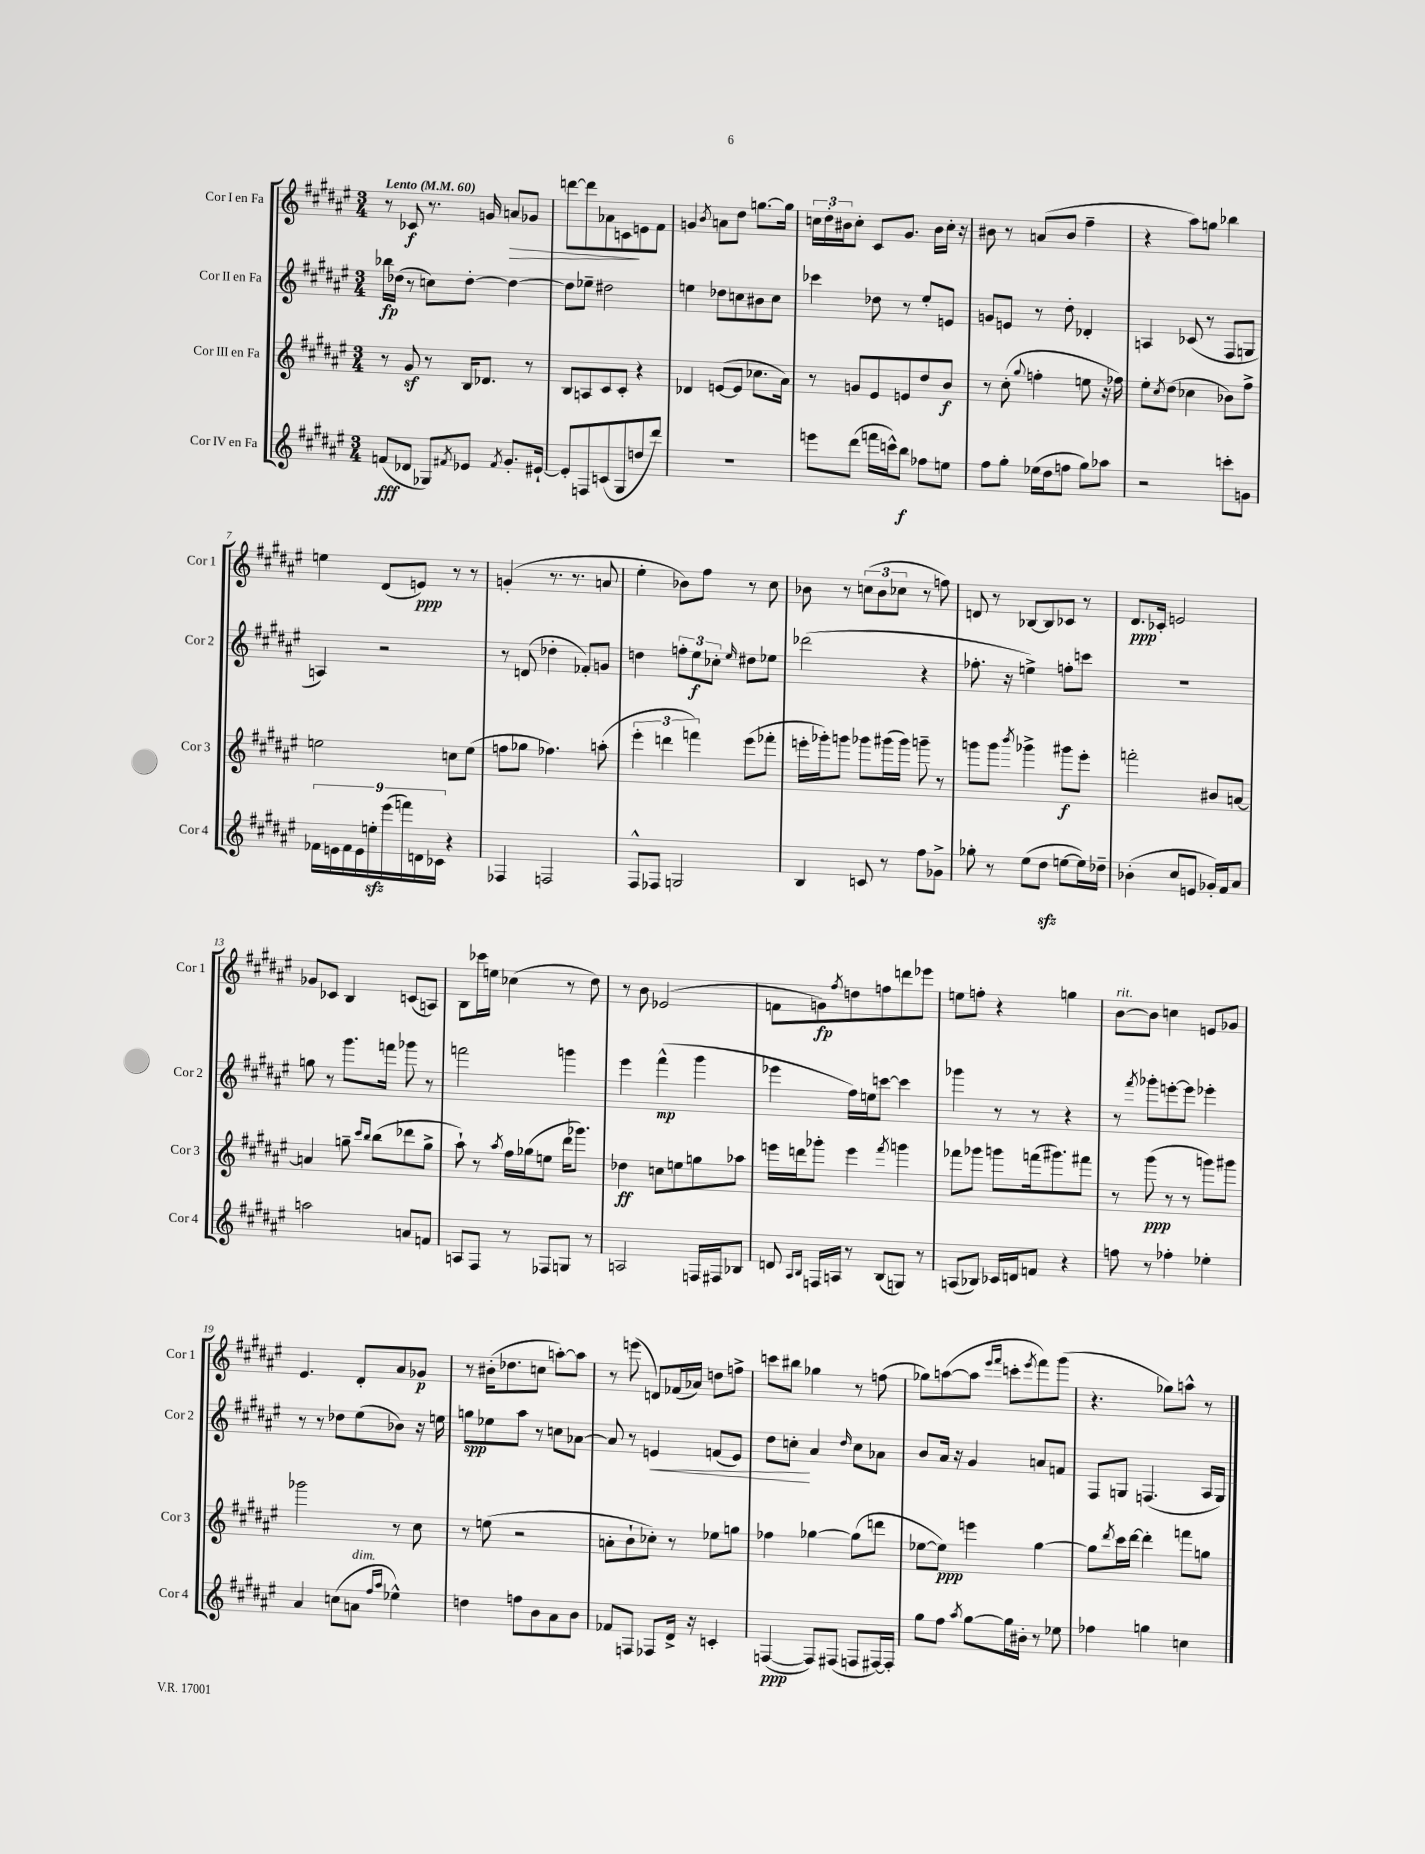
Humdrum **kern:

**kern	**dynam	**kern	**dynam	**kern	**dynam	**kern	**dynam
*part4	*part4	*part3	*part3	*part2	*part2	*part1	*part1
*staff4	*staff4	*staff3	*staff3	*staff2	*staff2	*staff1	*staff1
*I"Cor IV en Fa	*	*I"Cor III en Fa	*	*I"Cor II en Fa	*	*I"Cor I en Fa	*
*I'Cor 4	*	*I'Cor 3	*	*I'Cor 2	*	*I'Cor 1	*
*clefG2	*	*clefG2	*	*clefG2	*	*clefG2	*
*k[f#c#g#d#a#e#]	*	*k[f#c#g#d#a#e#]	*	*k[f#c#g#d#a#e#]	*	*k[f#c#g#d#a#e#]	*
*M3/4	*	*M3/4	*	*M3/4	*	*M3/4	*
*MM60	*	*MM60	*	*MM60	*	*MM60	*
=1	=1	=1	=1	=1	=1	=1	=1
!	!	!	!	!	!	!LO:TX:a:B:t=Lento	!
(8fn/L	fff	8r	.	16bb-X\LL	fp	8r	.
.	.	.	.	(16dd-X\JJ	.	.	.
8d-X/J	.	8g#z/	.	8r	.	8c-X/	f
8G-X/L)	.	8r	.	8ccn\L)	.	8.r	.
8qf#X/	.	.	.	.	.	.	.
8e-X/J	.	16B/KL	.	[8dd-'\J	.	.	.
.	.	8.d-X/J	.	.	.	16gn/	.
8qf#/	.	.	.	.	.	.	.
!	!	!	!	!	!	!	!LO:HP:b
8.g#'/L	.	.	.	4dd-\_	.	8an/L	>
.	.	8r	.	.	.	8g-X/J	.
[16e#X`/Jk	.	.	.	.	.	.	.
=2	=2	=2	=2	=2	=2	=2	=2
8e#'/L]	.	8B/L	.	8dd-\L]	.	[8dddn\L	.
8Fn/	.	8An/	.	8ee-X~\J	.	8ddd\]	.
(8cn/	.	8c#/	.	2dd#X\	.	8a-X\	.
8G#/	.	8c#'/J	.	.	.	8cn\	.
8ddn/	.	4r	.	.	.	8en\	]
8ddd#/J)	.	.	.	.	.	8f#\J	.
=3	=3	=3	=3	=3	=3	=3	=3
2.r	.	4d-X/	.	4een\	.	4gn/	.
.	.	.	.	.	.	8qb/	.
.	.	([8en/L	.	8dd-X\L	.	8an\L	.
.	.	8e/J]	.	8ccn\	.	8dd#\J	.
.	.	8.cc-X\L	.	8b#X\	.	[8.ggn\L	.
.	.	.	.	8cc\J	.	.	.
.	.	16a#\Jk)	.	.	.	16gg\Jk]	.
=4	=4	=4	=4	=4	=4	=4	=4
8eeen\L	.	8r	.	4ccc-X\	.	24ccn\LL	.
.	.	.	.	.	.	24dd#'\	.
.	.	.	.	.	.	24b#X\J	.
(8ddd#\J	.	8gn/L	.	.	.	8cc'\J	.
16fffn\LL	.	8e#/	.	8dd-X\	.	8c#/L	.
16cccn^^\J)	.	.	.	.	.	.	.
8bb\J	f	8en/	.	8r	.	8.g#/J	.
8ff-X\L	.	8dd#/	.	8ee#'/L	.	.	.
.	.	.	.	.	.	16b#\LL	.
8een\J	.	8b/J	f	8en/J	.	16cc'\JJ	.
.	.	.	.	.	.	16r	.
=5	=5	=5	=5	=5	=5	=5	=5
8ff#\L	.	8r	.	8gn/L	.	8b#X\	.
8gg#'\J	.	(8cc#'\	.	8en/J	.	8r	.
.	.	8qqgg#/	.	.	.	.	.
(16ee-X\LL	.	4ffn'\	.	8r	.	(8an/L	.
16dd#\J	.	.	.	.	.	.	.
8ffn\J	.	.	.	8dd#'\	.	8b#/J	.
8gg#\L)	.	8een\	.	4d-X'/	.	4ff#~\	.
8aa-X\J	.	16r	.	.	.	.	.
.	.	16ff-X\)	.	.	.	.	.
=6	=6	=6	=6	=6	=6	=6	=6
2r	.	8ee#'\L	.	4An/	.	4r	.
.	.	8qcc#/	.	.	.	.	.
.	.	(8dd#\J	.	.	.	.	.
.	.	4cc-X\	.	(8c-X/	.	8aa#\L)	.
.	.	.	.	8r	.	8ggn\J	.
8cccn'\L	.	8b-X\L)	.	8F#/L	.	4bb-X\	.
8gn\J	.	8ff#^\J	.	8Gn/J	.	.	.
!!LO:LB:g=z
=7	=7	=7	=7	=7	=7	=7	=7
18f-X\LL	.	2een\	.	4An/)	.	4een\	.
18en\	.	.	.	.	.	.	.
18f-\	.	.	.	.	.	.	.
18e\	.	.	.	.	.	.	.
18eenzz'\	.	.	.	.	.	.	.
.	.	.	.	2r	.	(8d#/L	.
(18eee#\	.	.	.	.	.	.	.
18fffn\)	.	.	.	.	.	.	.
.	.	.	.	.	.	8en/J)	ppp
18dn\	.	.	.	.	.	.	.
18c-X\JJ	.	.	.	.	.	.	.
4r	.	8ccn\L	.	.	.	8r	.
.	.	(8ee\J	.	.	.	8r	.
=8	=8	=8	=8	=8	=8	=8	=8
4F-X/	.	8ffn\L	.	8r	.	(4gn'/	.
.	.	8gg-X\J	.	(8dn/	.	.	.
2Fn/	.	4.ff-X\)	.	4dd-X'\	.	8.r	.
.	.	.	.	.	.	8.r	.
.	.	.	.	8f-X'/L)	.	.	.
.	.	(8aan'\	.	8gn/J	.	8an/	.
=9	=9	=9	=9	=9	=9	=9	=9
8F#^^/L	.	6eee#'\	.	4ddn\	.	4ee#'\	.
8F-X/J	.	.	.	.	.	.	.
.	.	6dddn\	.	.	.	.	.
2Gn/	.	.	.	12ffn'\L	.	8b-X\L)	.
.	.	6fffn\)	.	12ee#\	f	.	.
.	.	.	.	.	.	8ff#\J	.
.	.	.	.	12cc-X'\J	.	.	.
.	.	.	.	16qqee#/	.	.	.
.	.	(8eee#\L	.	8dd#X\L	.	8r	.
.	.	8fff-X'\J	.	8ee-X\J	.	8cc#\	.
=10	=10	=10	=10	=10	=10	=10	=10
4B/	.	16eeen'\LL	.	(2ddd-X\	.	8b-X\	.
.	.	16ggg-X'\J)	.	.	.	.	.
.	.	8gggn\J	.	.	.	8r	.
8cn/	.	8ggg-X\L	.	.	.	(12ccn\L	.
.	.	.	.	.	.	12b-\	.
8r	.	(16ggg#X\L	.	.	.	.	.
.	.	.	.	.	.	12cc-X\J	.
.	.	16ggg#\JJ)	.	.	.	.	.
8ff#\L	.	8gggn~\	.	4r	.	8r	.
8g-X^\J	.	8r	.	.	.	8ffn\)	.
=11	=11	=11	=11	=11	=11	=11	=11
8gg-X'\	.	8gggn\L	.	8.ff-X'\	.	8dn/	.
8r	.	8ggg\J	.	.	.	8r	.
.	.	.	.	16r	.	.	.
.	.	8qbbb/	.	.	.	.	.
(8ee#\L	.	4ggg-X^\	.	4een^\)	.	[8B-X/L	.
8dd#zz\J	.	.	.	.	.	8B-/]	.
[8een\L	.	8ggg#X\L	f	8ffn'\L	.	8c-X/J	.
16ee\L])	.	8eee#'\J	.	8cccn\J	.	8r	.
16dd-X~\JJ	.	.	.	.	.	.	.
=12	=12	=12	=12	=12	=12	=12	=12
(4b-X'\	.	2fffn'\	.	2.r	.	8.d#/L	ppp
.	.	.	.	.	.	16c-X'/Jk	.
8cc#/L	.	.	.	.	.	2en/	.
8en/J	.	.	.	.	.	.	.
16g-X'/LL)	.	8b#X/L	.	.	.	.	.
16f#/J	.	.	.	.	.	.	.
8a#/J	.	[8an/J	.	.	.	.	.
!!LO:LB:g=z
=13	=13	=13	=13	=13	=13	=13	=13
2aan\	.	4an/]	.	8ggn\	.	8g-X/L	.
.	.	.	.	8r	.	8c-X/J	.
.	.	8ggn~\	.	8.ggg#\L	.	4B/	.
.	.	16qqccc#/LL	.	.	.	.	.
.	.	16qqbb/JJ	.	.	.	.	.
.	.	(8bb\L	.	.	.	.	.
.	.	.	.	16fffn\Jk	.	.	.
8an/L	.	8ddd-X\	.	8ggg-X\	.	(8cn/L	.
8fn/J	.	8gg^\J	.	8r	.	8An/J)	.
=14	=14	=14	=14	=14	=14	=14	=14
8An/L	.	8aa#`\)	.	2fffn\	.	8B\L	.
8F#/J	.	8r	.	.	.	16ccc-X\L	.
.	.	.	.	.	.	16een\JJ	.
.	.	8qaa#/	.	.	.	.	.
8r	.	16ff#\LL	.	.	.	(4cc-X\	.
.	.	(16gg-X\J	.	.	.	.	.
8F-X/L	.	8een\J	.	.	.	.	.
8Gn/J	.	16ddd#\KL	.	4gggn\	.	8r	.
.	.	8.ggg-X\J)	.	.	.	.	.
8r	.	.	.	.	.	8dd#\)	.
=15	=15	=15	=15	=15	=15	=15	=15
2An/	.	4dd-X\	ff	4eee#\	.	8r	.
.	.	.	.	.	.	8b\	.
.	.	8ccn\L	.	(4fff#^^\	mp	(2e-X/	.
.	.	8een\	.	.	.	.	.
16Fn/LL	.	8ggn\	.	4ggg#\	.	.	.
16F#X/J	.	.	.	.	.	.	.
8B-X/J	.	8aa-X\J	.	.	.	.	.
=16	=16	=16	=16	=16	=16	=16	=16
8dn/	.	16eeen\LL	.	4eee-X\	.	8fn\L	.
.	.	16dddn\J	.	.	.	.	.
16qqA#/LL	.	.	.	.	.	.	.
16qqB/JJ	.	.	.	.	.	.	.
16Fn/LL	.	8ggg-X'\J	.	.	.	8gn\)	fp
16An/JJ	.	.	.	.	.	.	.
.	.	.	.	.	.	8qff#/	.
8r	.	4eee\	.	16ff#\LL)	.	8ddn\	.
.	.	.	.	16een\J	.	.	.
(8B/L	.	.	.	[8cccn\J	.	8ffn\	.
.	.	8qfff#/	.	.	.	.	.
8Gn/J)	.	4gggn\	.	4ccc\]	.	8dddn\	.
8r	.	.	.	.	.	8eee-X\J	.
=17	=17	=17	=17	=17	=17	=17	=17
(8An/L	.	8fff-X\L	.	4ggg-X\	.	8een\L	.
8B-X/J)	.	8ggg-X\J	.	.	.	8ffn'\J	.
16c-X/LL	.	8gggn\L	.	8r	.	4r	.
16dn/J	.	.	.	.	.	.	.
8fn/J	.	(16fffn\k	.	8r	.	.	.
.	.	8.ggg#X\)	.	.	.	.	.
4r	.	.	.	4r	.	4ggn\	.
.	.	8fff#X\J	.	.	.	.	.
=18	=18	=18	=18	=18	=18	=18	=18
!	!	!	!	!	!	!LO:TX:a:i:t=rit.	!
8ffn\	.	8r	.	8r	.	[8b\L	.
.	.	.	.	8qfff#/	.	.	.
8r	.	(8ggg#\	ppp	8ggg-X'\L	.	8b\J]	.
4ff-X'\	.	8r	.	[8eeen'\	.	4ccn\	.
.	.	8r	.	8eee\J]	.	.	.
4ee-X'\	.	8gggn\L)	.	4eee-X'\	.	8en/L	.
.	.	8ggg#X\J	.	.	.	8g-X/J	.
!!LO:LB:g=z
=19	=19	=19	=19	=19	=19	=19	=19
4a#/	.	2ggg-X\	.	8r	.	4.e#/	.
.	.	.	.	8r	.	.	.
(8ccn\L	.	.	.	8dd-X\L	.	.	.
!LO:TX:a:i:t=dim.	!	!	!	!	!	!	!
8an\J	.	.	.	(8ee#\	.	8d#'/L	.
16qqff#/LL	.	.	.	.	.	.	.
16qqaa#/JJ	.	.	.	.	.	.	.
4ee-X^^\)	.	8r	.	8b-X\J)	.	8a#/	.
.	.	8cc#\	.	16r	.	8g-X/J	p
.	.	.	.	16een\	.	.	.
=20	=20	=20	=20	=20	=20	=20	=20
4ddn\	.	8r	.	8ggn\L	spp	8r	.
.	.	(8een\	.	8ee-X\	.	(16b#X'\KL	.
.	.	.	.	.	.	8.dd-X\	.
8ffn\L	.	2r	.	8aa#\J	.	.	.
8b\	.	.	.	8r	.	8ccn\J	.
8a#\	.	.	.	8ccn\L	.	[8aan'\L)	.
8b\J	.	.	.	[8a-X\J	.	8aa\J]	.
=21	=21	=21	=21	=21	=21	=21	=21
8f-X/L	.	8an'\L	.	8a-/]	.	8r	.
8Fn/J	.	8b`\	.	8r	.	(8eeen\	.
!	!	!	!	!	!LO:HP:b	!	!
8F-X/L	.	8cc-X'\J)	.	4en/	<	8dn/L)	.
16d#^/Jk	.	8r	.	.	.	(16f-X/L	.
16r	.	.	.	.	.	16a-X/JJ)	.
4cn'/	.	8ee-X\L	.	(8fn/L	.	8ddn\L	.
.	.	8ggn\J	.	8e/J)	.	8ffn^\J	.
=22	=22	=22	=22	=22	=22	=22	=22
([4Fn/	ppp	4ff-X\	.	8dd#\L	.	8cccn\L	.
.	.	.	.	8ccn'\J	.	8bb#X\J	.
8F/L])	.	[4gg-X\	.	4a#/	[	4gg-X\	.
(8F#X/J	.	.	.	.	.	.	.
.	.	.	.	16qqdd#/	.	.	.
8Fn/L	.	(8gg-\L]	.	8cc\L	.	8r	.
[16F#X/L)	.	8dddn\J	.	8a-X\J	.	(8ffn\	.
16F#'/JJ]	.	.	.	.	.	.	.
=23	=23	=23	=23	=23	=23	=23	=23
8gg#\L	.	[8ee-X\L	.	8b/L	.	8gg-X\L)	.
8ff#\J	.	8ee-\J])	ppp	16a#/Jk	.	([8aan\	.
.	.	.	.	16r	.	.	.
8qaa#/	.	.	.	.	.	.	.
[8gg#\L	.	4eeen\	.	4g#/	.	8aa\J]	.
.	.	.	.	.	.	16qqeee#/LL	.
.	.	.	.	.	.	16qqfff#/JJ	.
16gg#\L]	.	.	.	.	.	8cccn'\L	.
16b#X'\JJ	.	.	.	.	.	.	.
.	.	.	.	.	.	8qeee#/	.
8r	.	[4gg#\	.	8an/L	.	8fff#\)	.
8ee-X\	.	.	.	8fn/J	.	(8ggg#\J	.
=24	=24	=24	=24	=24	=24	=24	=24
4ff-X\	.	8gg#\L]	.	8F#/L	.	4.r	.
.	.	8qddd#/	.	.	.	.	.
.	.	16ccc#\L	.	8Gn/J	.	.	.
.	.	[16ddd#\JJ	.	.	.	.	.
4ggn\	.	4ddd#'\]	.	(4.Fn/	.	.	.
.	.	.	.	.	.	8gg-X\L)	.
4ccn\	.	8fffn\L	.	.	.	8aan^^\J	.
.	.	8ggn\J	.	16A#/LL	.	8r	.
.	.	.	.	16G/JJ)	.	.	.
==	==	==	==	==	==	==	==
*-	*-	*-	*-	*-	*-	*-	*-
